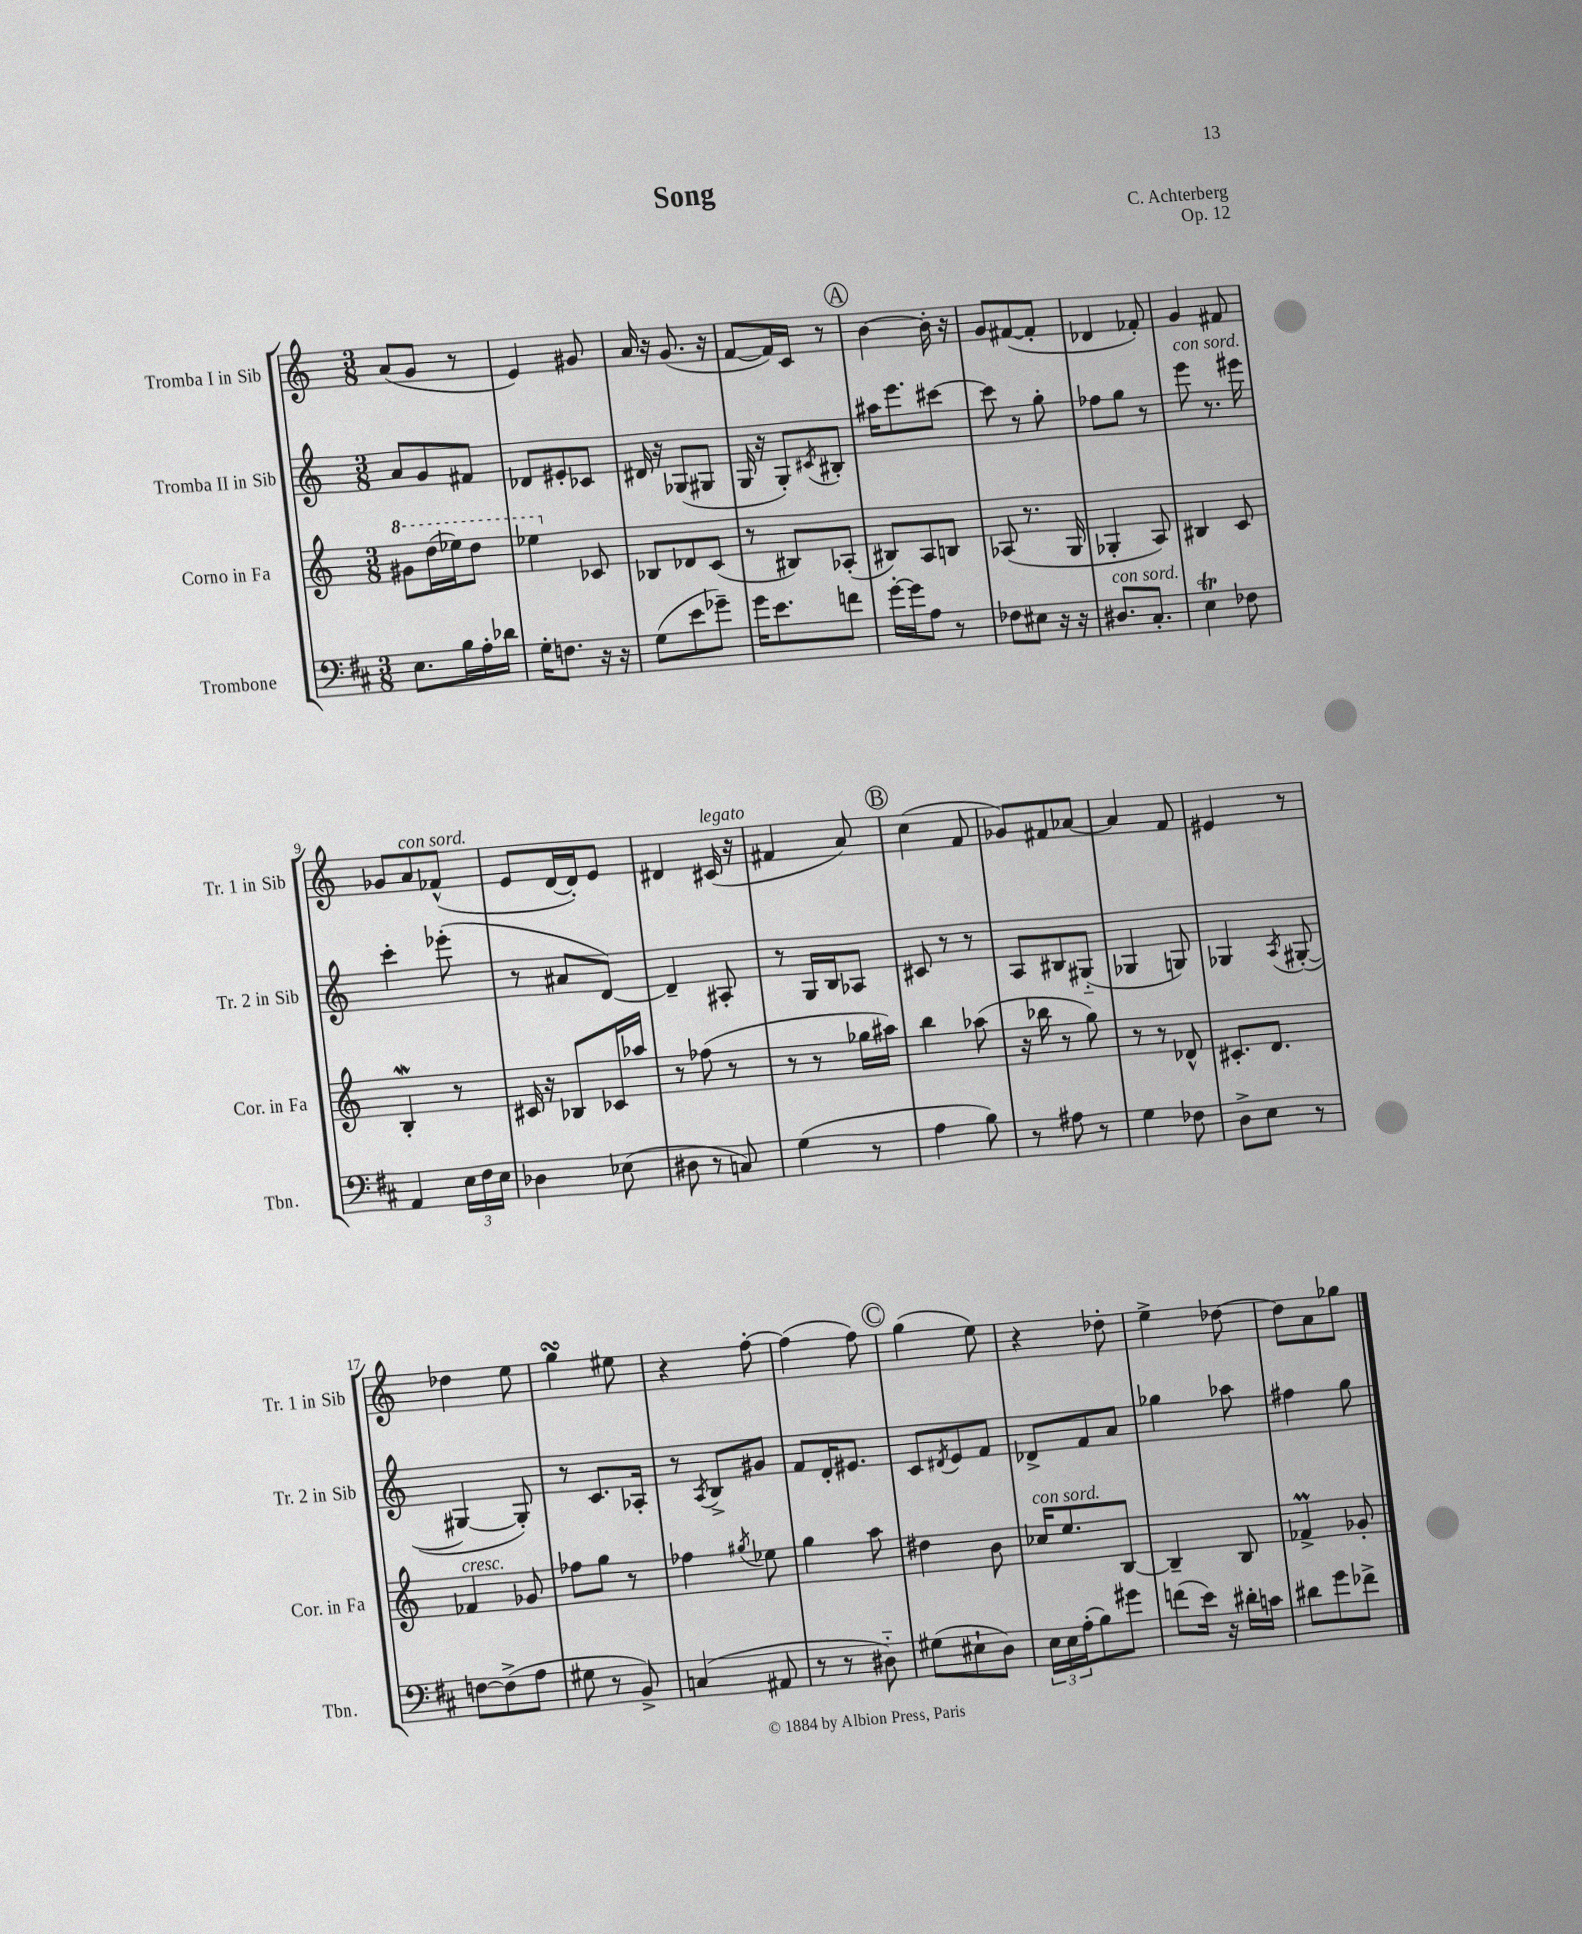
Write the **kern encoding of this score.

**kern	**kern	**kern	**kern
*staff4	*staff3	*staff2	*staff1
*clefF4	*clefG2	*clefG2	*clefG2
*k[f#c#]	*k[]	*k[]	*k[]
*M3/8	*M3/8	*M3/8	*M3/8
8.E\L	8gg#\L	8a/L	(8a/L
.	(16ddd\L	8g/	8g/J
16B\L	16eee-\J)	.	.
16A'\	8ddd\J	8f#/J	8r
16d-\JJ	.	.	.
=	=	=	=
16G'\LK	4eee-\	8d-/L	4e/)
8.F\J	.	.	.
.	.	8e#'/	.
16r	8c-/	8c-/J	8g#/
16r	.	.	.
=	=	=	=
(8G\L	8B-/L	16d#/	16a/
.	.	16r	16r
8e\	8d-/	(8G-/L	(8.g/
8g-~\J)	(8c/J	8G#/J	.
.	.	.	16r
=	=	=	=
16g\LK	8r	16G/	[8f/L
8.e\	.	16r	.
.	8B#/L)	8G'/L)	16f/]L)
.	.	.	16c/JJ
.	.	8qc#/	.
8f\J	(8A-'/J	8B#'/J	8r
=	=	=	=
[16g'\LL	8B#/L)	16aa#\LK	[4b\
16g\]J	.	8.eee\	.
8A\J	8A/	.	.
8r	8B/J	[8ccc#\J	16b'\]
.	.	.	16r
=	=	=	=
8F-\L	(8A-/	8ccc#\]	8g/L
8E#\J	8.r	8r	([8f#/
16r	.	8gg'\	8f#'/]J
16r	16G/	.	.
=	=	=	=
8.D#/L	4G-'/	8ff-\L	4d-/
.	.	8gg\J	.
8.C#'/J	.	.	.
.	8A/)	8r	8f-'/)
=	=	=	=
4E\	4B#/	8eee\	4g/
.	.	8.r	.
8F-\	8c/	.	8f#/
.	.	16eee#\	.
=	=	=	=
4AA/	4B'/	4ccc'\	8g-/L
.	.	.	8a/
24E\LL	8r	(8eee-'\	(8f-^^/J
24F#\	.	.	.
24E\JJ	.	.	.
=	=	=	=
4D-\	16c#/	8r	8e/L
.	16r	.	.
.	8B-/L	8a#/L	[16d/L
.	.	.	16d'/]J)
(8E-\	16c-/L	[8d/J)	8e/J
.	16aa-/JJ	.	.
=	=	=	=
8D#\	8r	4d~/]	4d#/
8r	(8ff-\	.	.
8C/)	8r	8A#'/	(16c#/
.	.	.	16r
=	=	=	=
(4G\	8r	8r	4f#/
.	8r	16G/LL	.
.	.	16B/J	.
8r	16gg-\LL	8A-/J	8a/)
.	16aa#\JJ)	.	.
=	=	=	=
4A\	4bb\	8c#/	(4cc\
.	.	8r	.
8B\)	(8aa-\	8r	8f/
=	=	=	=
8r	16r	8A/L	8g-/L)
.	16bb-\	.	.
8A#\	8r	8B#/	8f#/
8r	8gg\)	(8G#'~/J	[8a-/J
=	=	=	=
4G\	8r	4G-/	4a-/]
.	8r	.	.
8F-\	8d-^^/	8G/)	8f/
=	=	=	=
8D^\L	8.c#'/L	4G-/	4e#/
8E\J	.	.	.
.	8.d/J	.	.
.	.	8qA/	.
8r	.	([8G#'/	8r
=	=	=	=
[8F\L	4f-/	4G#/_	4dd-\
(8F^\]	.	.	.
8A\J	8g-/	8G#'/])	8ee\
=	=	=	=
8G#\	8ff-\L	8r	4gg\
8r	8gg\J	8.c/L	.
8BB^/)	8r	.	8ee#\
.	.	16A-'/Jk	.
=	=	=	=
(4C/	4ff-\	8r	4r
.	.	8qA/	.
.	.	8B^/L	.
.	8qgg#/	.	.
8AA#/	8ee-\	8g#/J	[8ff'\
=	=	=	=
8r	4gg\	8f/L	(4ff\]
8r	.	16d'/K	.
.	.	8.e#/J	.
8D#'~\)	8aa\	.	8ff\)
=	=	=	=
(8G#\L	4dd#\	8c/L	(4gg\
.	.	8qd#/	.
8E#`\	.	8e/	.
8D\J)	8b\	8f/J	8ee\)
=	=	=	=
24E\LL	16cc-/LK	8d-^/L	4r
24E\	.	.	.
.	8.ee/	.	.
(24A'\J	.	.	.
8B\)	.	8f/	.
8g#\J	[8B/J	8a/J	8dd-'\
=	=	=	=
(8f\L	4B~/]	4gg-\	4ee^\
16e\Jk)	.	.	.
16r	.	.	.
16d#'\LL	8B/	8aa-\	[8dd-\
16c\JJ	.	.	.
=	=	=	=
8d#\L	4f-^/	4ff#\	8dd-\]L
8g\	.	.	8a\
8f-^\J	8g-'/	8gg\	8gg-\J
==	==	==	==
*-	*-	*-	*-
